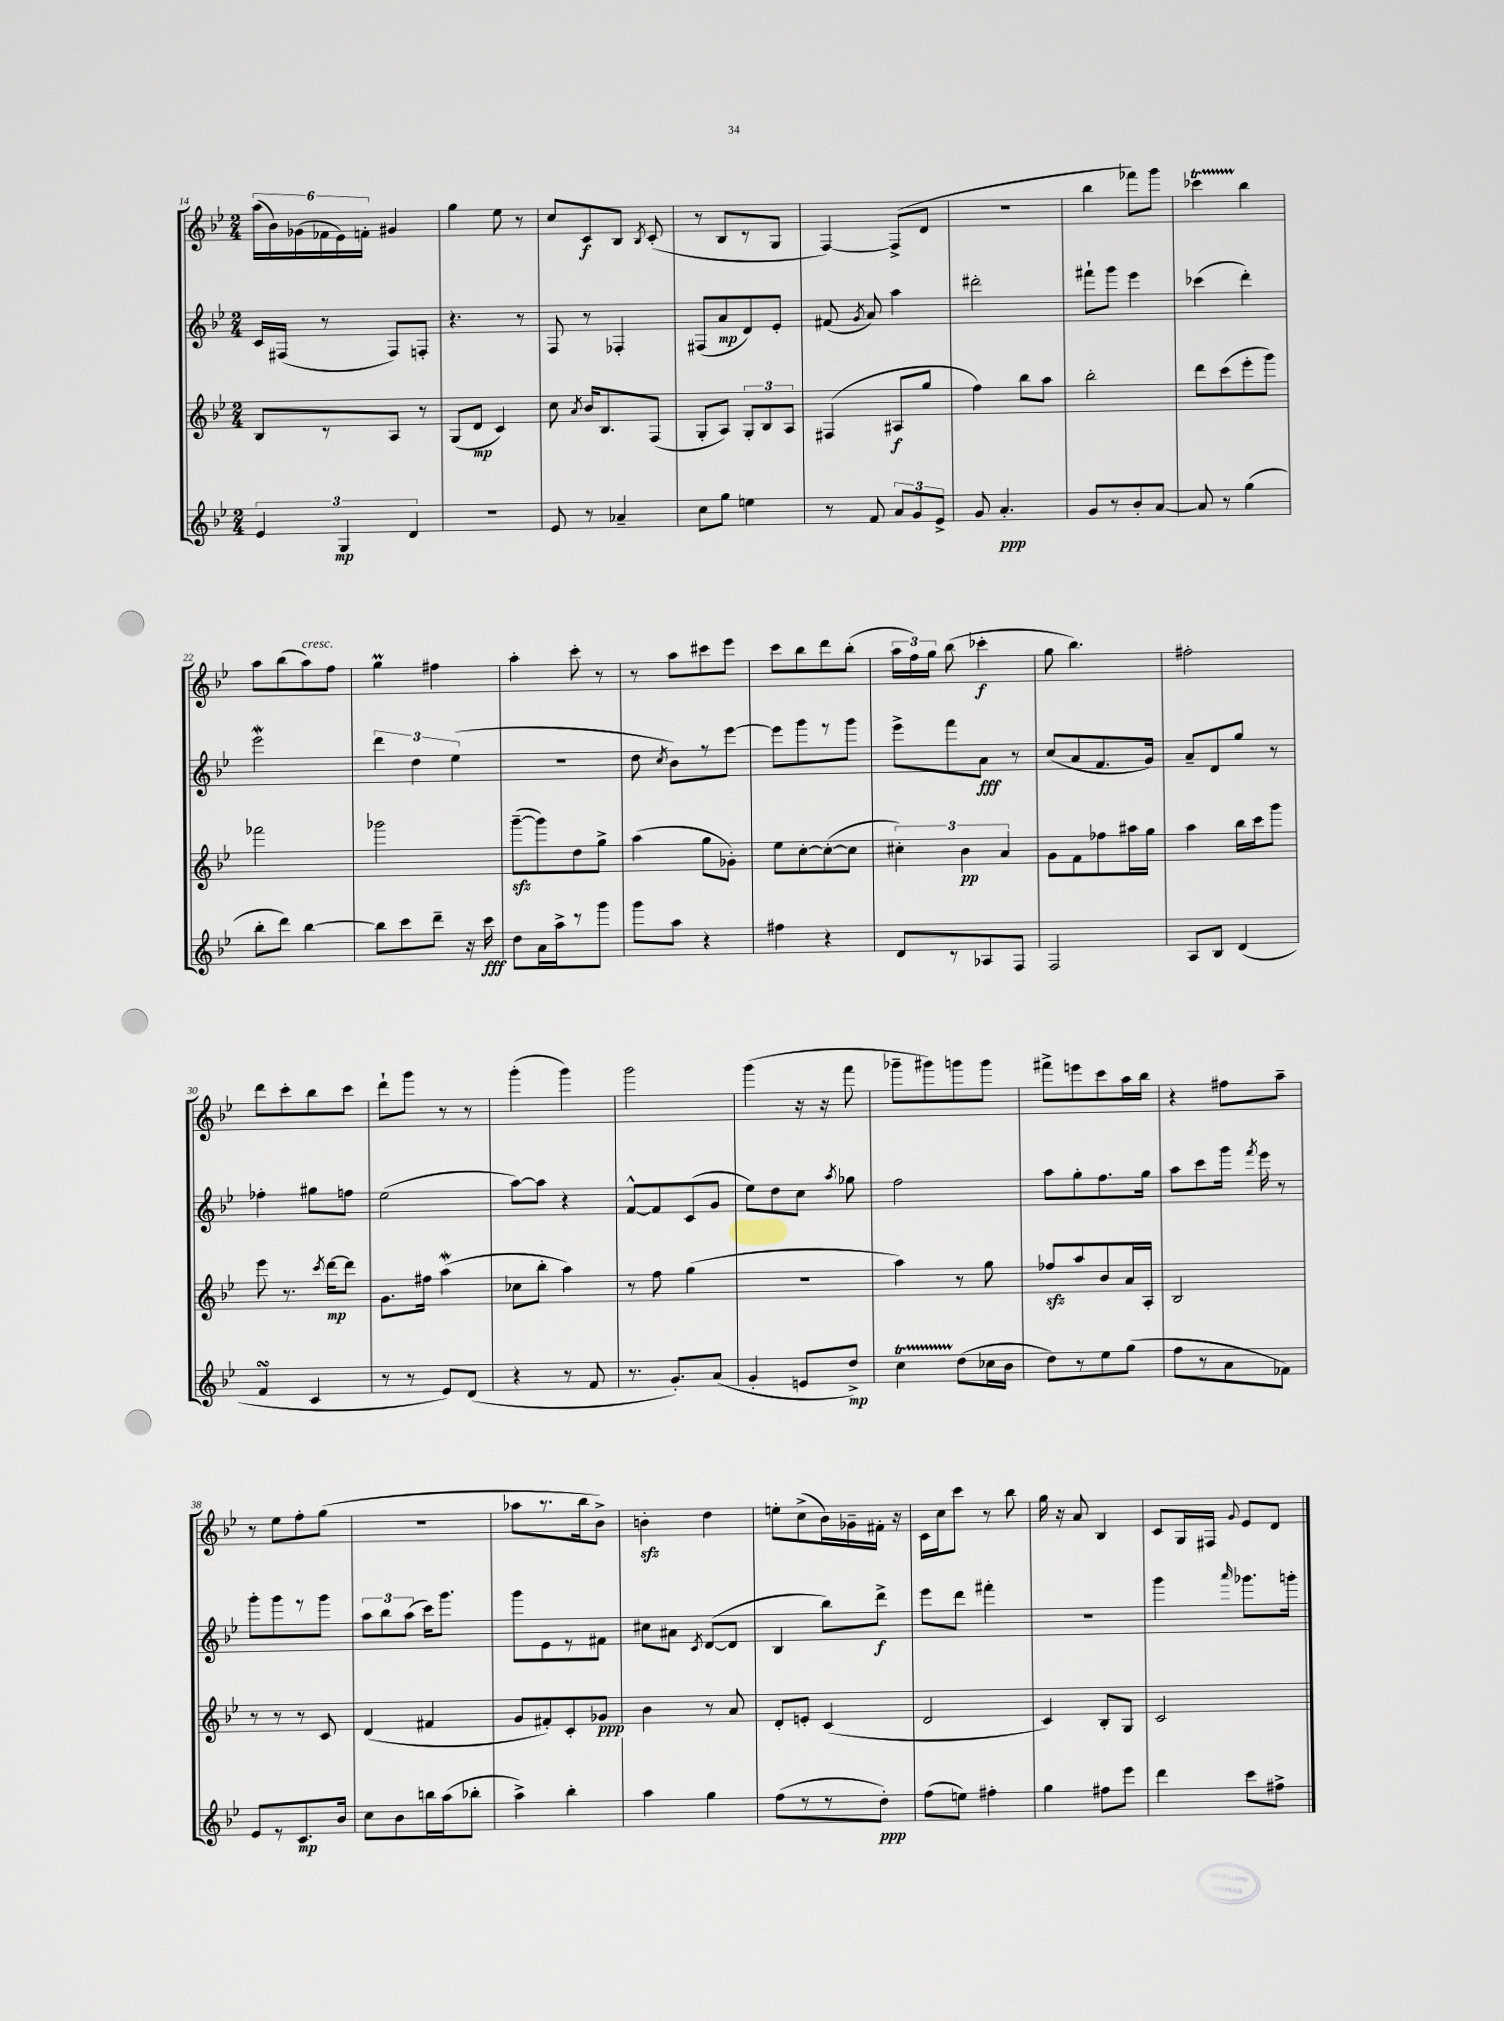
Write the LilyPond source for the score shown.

<<
\new StaffGroup <<
\new Staff = "s0" {
    \clef treble \key bes \major \numericTimeSignature \time 2/4
    \autoBeamOff \tuplet 6/4 { a''16[( bes'16) ges'16( fes'16 ees'16) f'16]-. } gis'4 |
    g''4 ees''8 r8 |
    c''8[ c'8\f bes8] \acciaccatura { bes8 } c'8-.( |
    r8 bes8[ r8 g8] |
    f4~) f8[->( d'8] |
    r2 |
    bes''4 fes'''8[) g'''8] |
    ces'''4\startTrillSpan bes''4\stopTrillSpan |
    a''8[ bes''8( a''8^\markup { \italic "cresc." }) f''8] |
    g''4\prall fis''4 |
    a''4-. c'''8-. r8 |
    r8 a''8[ cis'''8 ees'''8] |
    c'''8[ bes''8 d'''8 bes''8]-.( |
    \tuplet 3/2 { a''16[ f''16) g''16] } bes''8( ces'''4-.\f |
    g''8 bes''4.) |
    fis''2-. |
    d'''8[ c'''8-. bes''8 c'''8] |
    d'''8[-! g'''8] r8 r8 |
    g'''4-.( g'''4) |
    g'''2 |
    g'''4( r16 r16 f'''8 |
    ges'''8[-- gis'''8) g'''8 g'''8] |
    fis'''8[-> e'''8 c'''8 a''16 bes''16] |
    r4 fis''8[ a''8]-- |
    r8 ees''8[ f''8-. g''8]( |
    r2 |
    aes''8[ r8. bes''16 bes'8]->) |
    b'4-.\sfz d''4 |
    e''8[-. c''8->( bes'16) ges'16-- fis'16]-. r16 |
    c'16[ c''16 c'''8] r8 bes''8 |
    g''16 r16 a'8 bes4 |
    c'8[ g16 fis16] \appoggiatura { g'8 } ees'8[ d'8] \bar "|." |
}
\new Staff = "s1" {
    \clef treble \key bes \major \numericTimeSignature \time 2/4
    \autoBeamOff c'16[ fis16]( r8 fis8[) f8]-. |
    r4. r8 |
    f8 r8 fes4-. |
    fis8[( a'8\mp d'8) ees'8]-. |
    fis'8( \acciaccatura { g'8 } a'8) a''4 |
    dis'''2-. |
    fis'''8[-! g'''8] ees'''4 |
    ces'''4( d'''4-.) |
    ees'''2\mordent |
    \tuplet 3/2 { d'''4 d''4 ees''4( } |
    R2 |
    d''8 \acciaccatura { c''8 } bes'8[) r8 ees'''8]~ |
    ees'''8[ g'''8 r8 g'''8] |
    ees'''8[-> f'''8 a'8]\fff r8 |
    c''8[( a'8 f'8. g'16]) |
    a'8[-- d'8 g''8] r8 |
    fes''4-. gis''8[ f''8] |
    ees''2( |
    a''8[~) a''8] r4 |
    f'8[~-^ f'8 c'8( g'8] |
    ees''8[) d''8 c''8] \acciaccatura { a''8 } ges''8 |
    f''2 |
    a''8[ g''8-. f''8. g''16] |
    a''8[ c'''8 g'''16] \acciaccatura { f'''8 } ees'''16 r8 |
    g'''8[-. g'''8 r8 g'''8] |
    \tuplet 3/2 { a''8[ bes''8 a''8]( } c'''16[) g'''8.] |
    g'''8[ ees'8 r8 fis'8] |
    cis''8[ ais'8] \acciaccatura { c'8 } d'8[~( d'8] |
    bes4 bes''8[) d'''8]->\f |
    ees'''8[ d'''8] fis'''4-. |
    R2 |
    g'''4 \grace { a'''16 } ges'''8.[ g'''16]-. \bar "|." |
}
\new Staff = "s2" {
    \clef treble \key bes \major \numericTimeSignature \time 2/4
    \autoBeamOff bes8[ r8 a8] r8 |
    g8[( d'8]\mp c'4) |
    c''8 \acciaccatura { a'8 } bes'16[ bes8. f8]( |
    g8[-. a8]) \tuplet 3/2 { g8[-. bes8 a8] } |
    fis4( ais8[\f g''8] |
    f''4) bes''8[ a''8] |
    bes''2-. |
    d'''8[ c'''8( ees'''8-. g'''8]) |
    fes'''2 |
    ges'''2 |
    g'''8[~--\sfz( g'''8) d''8 g''8]-> |
    a''4( g''8[ ges'8]-.) |
    ees''8[ c''8~-. c''8~-.( c''8] |
    \tuplet 3/2 { cis''4-.) bes'4\pp a'4 } |
    g'8[ f'8 fes''8 ais''16 g''16] |
    a''4 bes''16[ c'''16 g'''8] |
    ees'''8 r8. \acciaccatura { c'''8 } d'''16[~\mp d'''8] |
    g'8.[ fis''16] a''4\mordent( |
    ces''8[ bes''8]-. a''4) |
    r8 f''8 g''4( |
    r2 |
    a''4) r8 g''8 |
    fes''8[\sfz a''8 bes'8 a'16 a16]-. |
    bes2 |
    r8 r8 r8 c'8 |
    d'4( fis'4 |
    g'8[ fis'8-.) c'8-. ges'8]\ppp |
    bes'4 r8 a'8 |
    d'8[-. e'8]-. c'4( |
    d'2 |
    c'4) bes8[-. g8] |
    c'2 \bar "|." |
}
\new Staff = "s3" {
    \clef treble \key bes \major \numericTimeSignature \time 2/4
    \autoBeamOff \tuplet 3/2 { ees'4 g4\mp d'4 } |
    R2 |
    ees'8 r8 aes'4-- |
    c''8[ g''8] e''4 |
    r8 f'8 \tuplet 3/2 { a'8[ g'8 ees'8]-> } |
    g'8 a'4.-.\ppp |
    g'8[ r8 bes'8-. a'8]~ |
    a'8 r8 g''4( |
    bes''8[-. d'''8]) bes''4~ |
    bes''8[ c'''8 d'''8]-- r16 c'''16\fff |
    d''8[ a'16 a''16-> r8 g'''8] |
    g'''8[ a''8] r4 |
    fis''4 r4 |
    d'8[ r8 aes8 f8] |
    f2 |
    a8[ bes8] d'4( |
    f'4\turn c'4 |
    r8 r8 ees'8[) d'8]( |
    r4 r8 f'8 |
    r8. g'8.[-.) a'8]( |
    g'4-. e'8[ d''8]->\mp) |
    c''4\startTrillSpan d''8[\stopTrillSpan( ces''16 bes'16] |
    d''8[) r8 ees''8 g''8]( |
    f''8[ r8 a'8 fes'8]) |
    ees'8[ r8 c'8.\mp bes'16] |
    c''8[ bes'8 b''16 a''16( bes''8]-. |
    a''4->) bes''4-. |
    a''4 g''4 |
    f''8[( r8 r8 d''8]-.\ppp) |
    f''8[( e''8]) fis''4-. |
    g''4 fis''8[ ees'''8] |
    d'''4 c'''8[ fis''8]-> \bar "|." |
}
>>
>>
\layout { \context { \Score currentBarNumber = #14 } }
